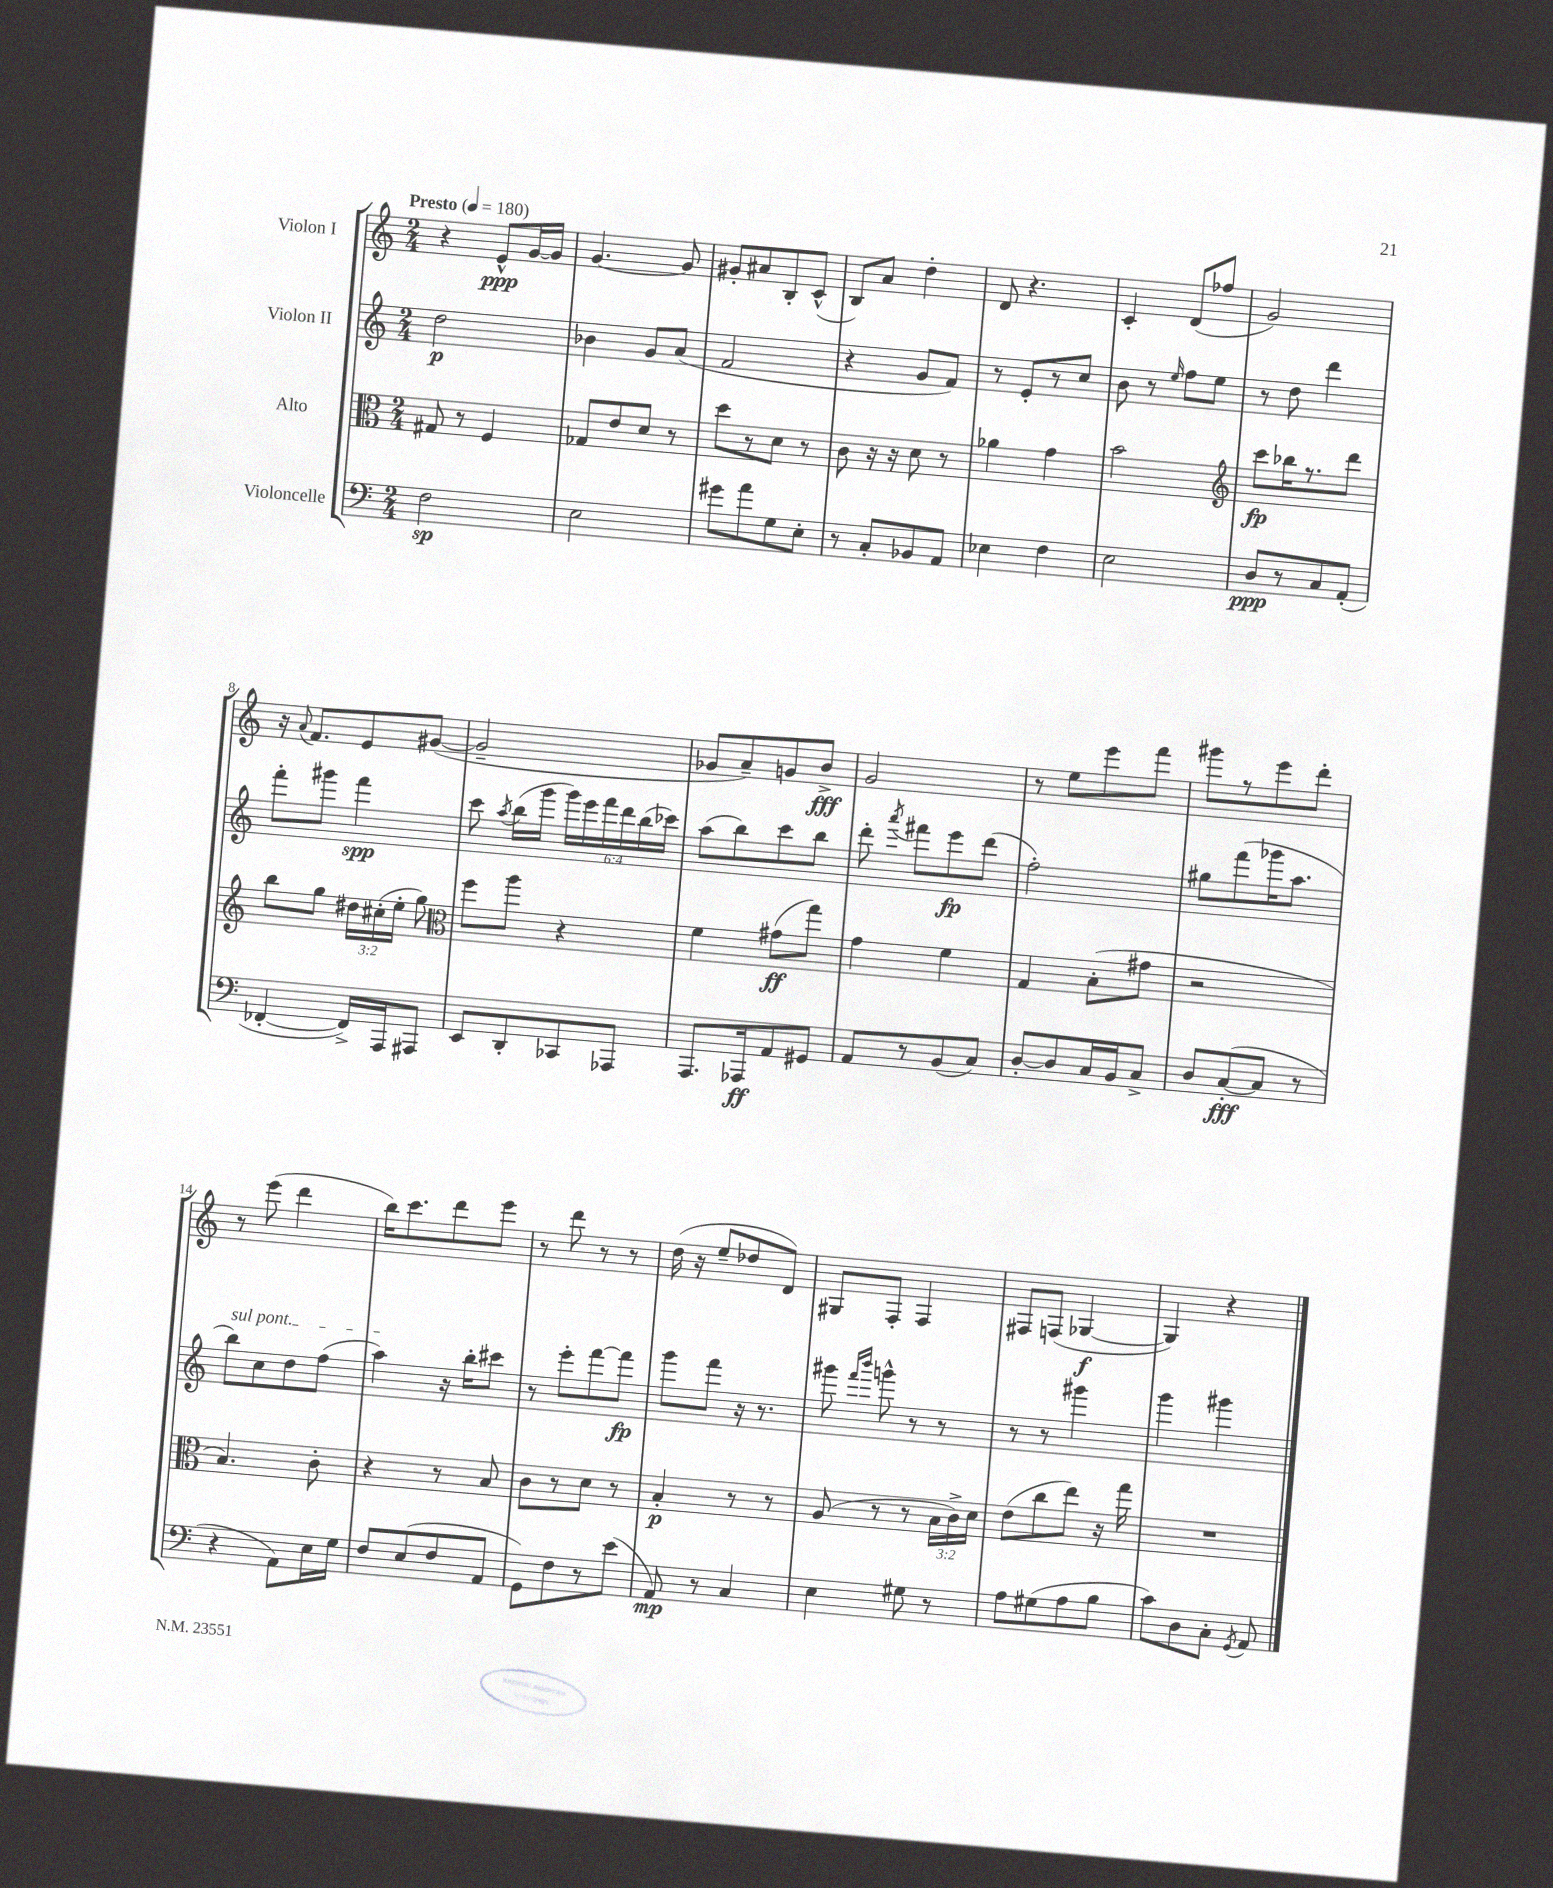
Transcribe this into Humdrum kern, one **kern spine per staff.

**kern	**dynam	**kern	**dynam	**kern	**dynam	**kern	**dynam
*part4	*part4	*part3	*part3	*part2	*part2	*part1	*part1
*staff4	*staff4	*staff3	*staff3	*staff2	*staff2	*staff1	*staff1
*I"Violoncelle	*	*I"Alto	*	*I"Violon II	*	*I"Violon I	*
*clefF4	*	*clefC3	*	*clefG2	*	*clefG2	*
*k[]	*	*k[]	*	*k[]	*	*k[]	*
*M2/4	*	*M2/4	*	*M2/4	*	*M2/4	*
*MM180	*	*MM180	*	*MM180	*	*MM180	*
=1	=1	=1	=1	=1	=1	=1	=1
!	!	!	!	!	!	!LO:TX:a:B:t=Presto	!
2F\	sp	8G#X/	.	2dd\	p	4r	.
.	.	8r	.	.	.	.	.
.	.	4F/	.	.	.	8e^^/L	ppp
.	.	.	.	.	.	[16g/L	.
.	.	.	.	.	.	16g/JJ]	.
=2	=2	=2	=2	=2	=2	=2	=2
2E\	.	8G-X/L	.	4b-X\	.	[4.g/	.
.	.	8e/	.	.	.	.	.
.	.	8d/J	.	8g/L	.	.	.
.	.	8r	.	(8a/J	.	8g/]	.
=3	=3	=3	=3	=3	=3	=3	=3
8g#X\L	.	8dd\L	.	2f/	.	8g#X'/L	.
8a\	.	8r	.	.	.	8a#X/	.
8G\	.	8d\J	.	.	.	8B'/	.
8E'\J	.	8r	.	.	.	(8c^^/J	.
=4	=4	=4	=4	=4	=4	=4	=4
8r	.	8c\	.	4r	.	8B/L)	.
8C'/L	.	16r	.	.	.	8a/J	.
.	.	16r	.	.	.	.	.
8BB-X/	.	8d\	.	8g/L	.	4dd'\	.
8AA/J	.	8r	.	8f/J)	.	.	.
=5	=5	=5	=5	=5	=5	=5	=5
4E-X\	.	4a-X\	.	8r	.	8d/	.
.	.	.	.	8e'/L	.	4.r	.
4F\	.	4g\	.	8r	.	.	.
.	.	.	.	8cc/J	.	.	.
=6	=6	=6	=6	=6	=6	=6	=6
2E\	.	2b\	.	8b\	.	4c'/	.
.	.	.	.	8r	.	.	.
.	.	.	.	16qqee/	.	.	.
.	.	.	.	8ff\L	.	(8d/L	.
.	.	.	.	8ee\J	.	8ff-X/J	.
=7	=7	=7	=7	=7	=7	=7	=7
*	*	*clefG2	*	*	*	*	*
8D/L	ppp	8ccc\L	fp	8r	.	2g/)	.
8r	.	16bb-X\K	.	8dd\	.	.	.
.	.	8.r	.	.	.	.	.
8C/	.	.	.	4ddd\	.	.	.
(8AA'/J	.	8ddd\J	.	.	.	.	.
!!LO:LB:g=z
=8	=8	=8	=8	=8	=8	=8	=8
[4FF-X'/	.	8bb\L	.	8fff'\L	.	16r	.
.	.	.	.	.	.	8qqa/	.
.	.	.	.	.	.	8.f/L	.
.	.	8gg\J	.	8ggg#X\J	.	.	.
16FF-^/LL])	.	24dd#X\LL	.	4fff\	spp	8e/	.
.	.	(24cc#X'\	.	.	.	.	.
16AAA/J	.	.	.	.	.	.	.
.	.	24ee'\JJ	.	.	.	.	.
8AAA#X/J	.	8gg\)	.	.	.	([8g#X/J	.
=9	=9	=9	=9	=9	=9	=9	=9
*	*	*clefC3	*	*	*	*	*
8EE/L	.	8ff\L	.	8ccc\	.	2g#~/]	.
.	.	.	.	8qaa/	.	.	.
8DD'/	.	8aa\J	.	(16bb\LL	.	.	.
.	.	.	.	16ggg\JJ	.	.	.
8CC-X/	.	4r	.	24ggg\LL)	.	.	.
.	.	.	.	24eee\	.	.	.
.	.	.	.	24fff\	.	.	.
8AAA-X/J	.	.	.	24ddd\	.	.	.
.	.	.	.	(24bb\	.	.	.
.	.	.	.	24ccc-X\JJ)	.	.	.
=10	=10	=10	=10	=10	=10	=10	=10
8.AAA/L	.	4f\	.	(8aa\L	.	8g-X/L	.
.	.	.	.	8bb\)	.	8a~/)	.
16AAA-X/k	ff	.	.	.	.	.	.
8AA/	.	(8g#X\L	ff	8ccc\	.	8gn/	.
8GG#X/J	.	8gg\J)	.	8bb\J	.	8b^/J	fff
=11	=11	=11	=11	=11	=11	=11	=11
8AA/L	.	4g\	.	8ddd'\	.	2g/	.
.	.	.	.	8qaaa/	.	.	.
8r	.	.	.	8fff#X\L	.	.	.
(8BB/	.	4f\	.	8eee\	fp	.	.
8C/J)	.	.	.	(8ddd\J	.	.	.
=12	=12	=12	=12	=12	=12	=12	=12
[8D'/L	.	4G/	.	2ff'\)	.	8r	.
8D/]	.	.	.	.	.	8ee\L	.
16C/L	.	(8B'\L	.	.	.	8eee\	.
16BB/J	.	.	.	.	.	.	.
8C^/J	.	8g#X\J	.	.	.	8fff\J	.
=13	=13	=13	=13	=13	=13	=13	=13
8D/L	.	2r	.	8gg#X\L	.	8ggg#X\L	.
([8C'/	fff	.	.	(8fff\	.	8r	.
8C/J]	.	.	.	16ggg-X\K	.	8eee\	.
.	.	.	.	8.aa\J	.	.	.
8r	.	.	.	.	.	8ddd'\J	.
!!LO:LB:g=z
=14	=14	=14	=14	=14	=14	=14	=14
!	!	!	!	!LO:TX:a:i:t=sul pont.	!	!	!
4r	.	4.B/)	.	8bb\L)	.	8r	.
.	.	.	.	8cc\	.	(8eee\	.
8AA\L)	.	.	.	8dd\	.	4ddd\	.
16E\L	.	8c'\	.	(8ff\J	.	.	.
16G\JJ	.	.	.	.	.	.	.
=15	=15	=15	=15	=15	=15	=15	=15
8F/L	.	4r	.	4aa\)	.	16bb\KL)	.
.	.	.	.	.	.	8.ccc\	.
(8E/	.	.	.	.	.	.	.
8F/	.	8r	.	16r	.	8ddd\	.
.	.	.	.	16bb'\KL	.	.	.
8AA/J	.	8B/	.	8ccc#X\J	.	8eee\J	.
=16	=16	=16	=16	=16	=16	=16	=16
8GG\L)	.	8c\L	.	8r	.	8r	.
8F\	.	8r	.	8eee'\L	.	8ddd\	.
8r	.	8d\J	.	[8fff\	.	8r	.
(8e\J	.	8r	.	8fff\J]	fp	8r	.
=17	=17	=17	=17	=17	=17	=17	=17
8AA/)	mp	4B'/	p	8ggg\L	.	(16dd\	.
.	.	.	.	.	.	16r	.
8r	.	.	.	8fff\J	.	8ee~/L	.
4C/	.	8r	.	16r	.	8dd-X/	.
.	.	.	.	8.r	.	.	.
.	.	8r	.	.	.	8d/J)	.
=18	=18	=18	=18	=18	=18	=18	=18
4E\	.	(8A/	.	8ggg#X\	.	8G#X/L	.
.	.	.	.	16qqfff/LL	.	.	.
.	.	.	.	16qqbbb/JJ	.	.	.
.	.	8r	.	8gggn^^\	.	8F'/J	.
8G#X\	.	8r	.	8r	.	4F/	.
8r	.	24B\LL	.	8r	.	.	.
.	.	24c^\)	.	.	.	.	.
.	.	24d\JJ	.	.	.	.	.
=19	=19	=19	=19	=19	=19	=19	=19
8A\L	.	(8e\L	.	8r	.	8F#X/L	.
(8G#X\	.	8cc\	.	8r	.	(8Fn/J	.
8A\	.	8ee\J)	.	4ggg#X\	.	[4G-X/	f
8B\J	.	16r	.	.	.	.	.
.	.	16gg\	.	.	.	.	.
=20	=20	=20	=20	=20	=20	=20	=20
8c\L)	.	2r	.	4ggg\	.	4G-/])	.
8D\	.	.	.	.	.	.	.
8C'\J	.	.	.	4ggg#X\	.	4r	.
8qGG/	.	.	.	.	.	.	.
8AA/	.	.	.	.	.	.	.
==	==	==	==	==	==	==	==
*-	*-	*-	*-	*-	*-	*-	*-
